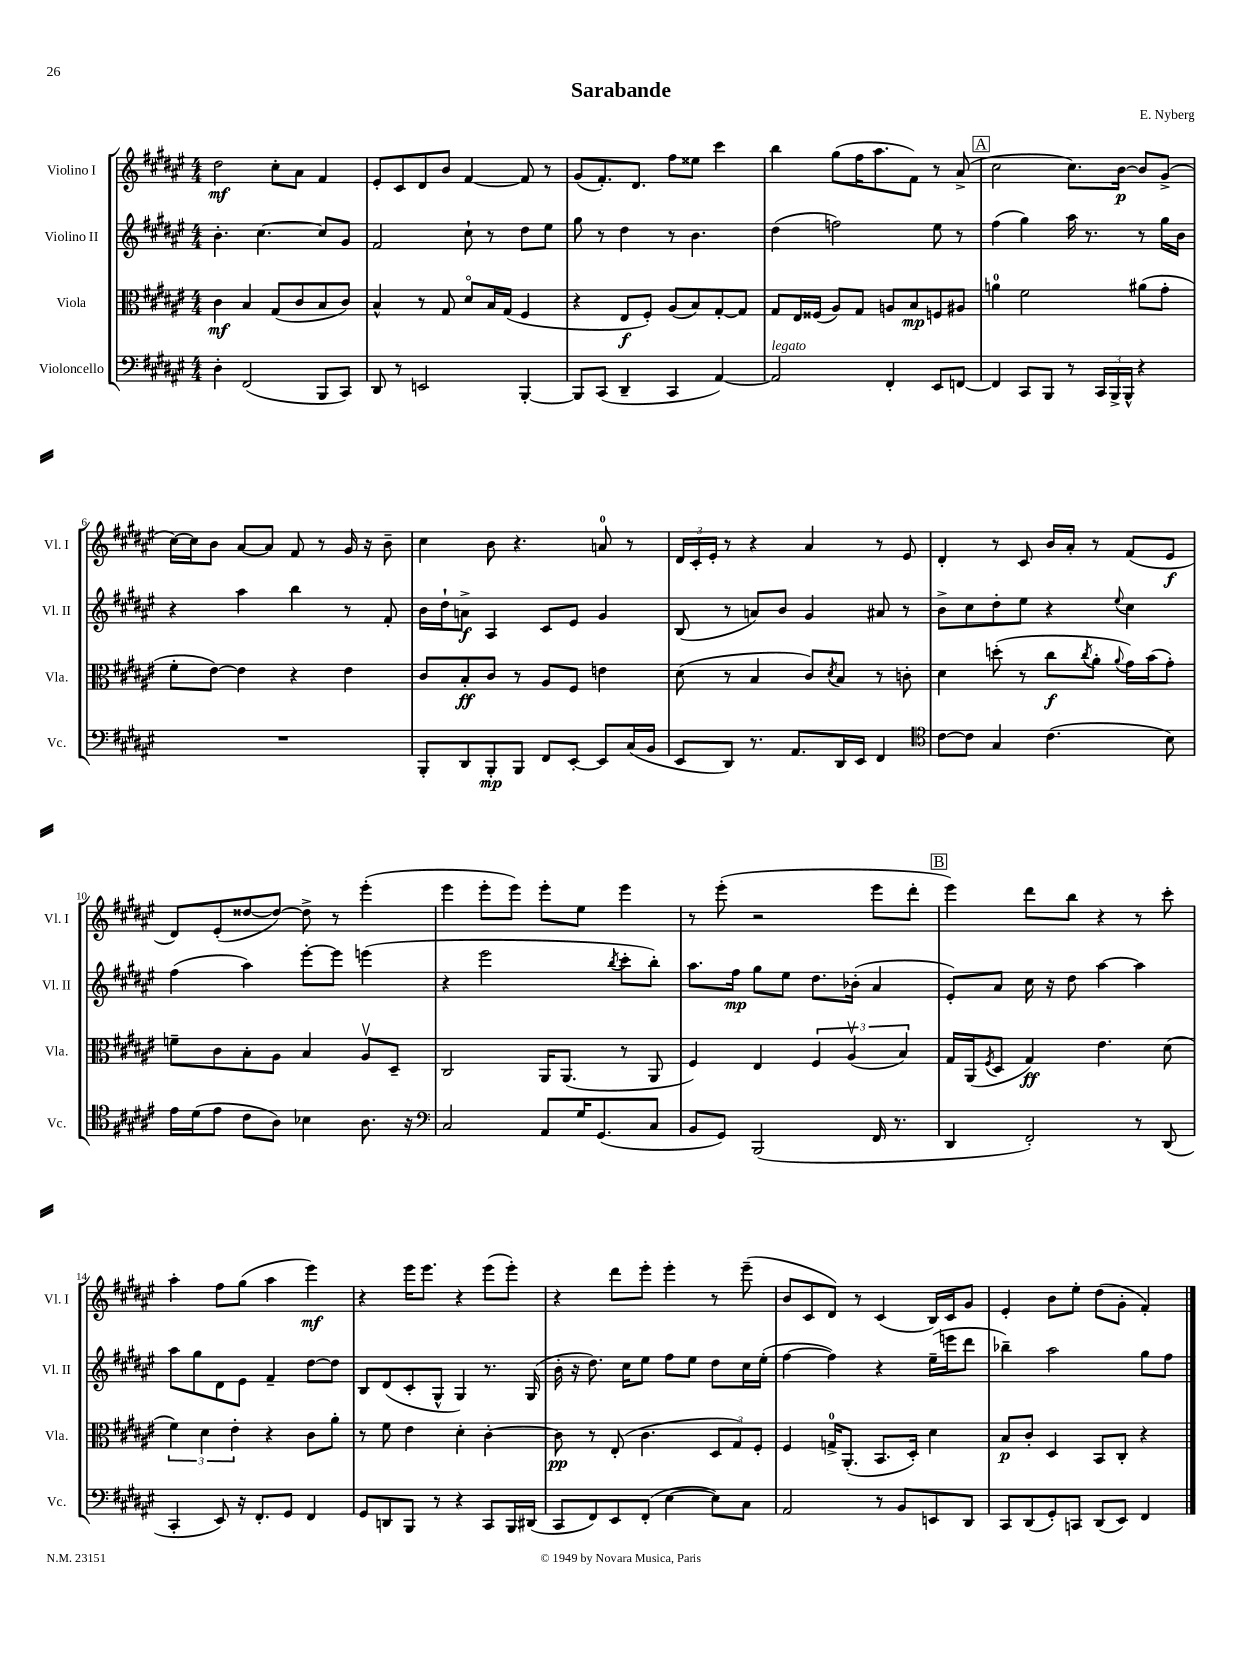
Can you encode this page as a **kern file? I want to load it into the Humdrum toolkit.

**kern	**dynam	**kern	**dynam	**kern	**dynam	**kern	**dynam
*part4	*part4	*part3	*part3	*part2	*part2	*part1	*part1
*staff4	*staff4	*staff3	*staff3	*staff2	*staff2	*staff1	*staff1
*I"Violoncello	*	*I"Viola	*	*I"Violino II	*	*I"Violino I	*
*I'Vc.	*	*I'Vla.	*	*I'Vl. II	*	*I'Vl. I	*
*clefF4	*	*clefC3	*	*clefG2	*	*clefG2	*
*k[f#c#g#d#a#e#]	*	*k[f#c#g#d#a#e#]	*	*k[f#c#g#d#a#e#]	*	*k[f#c#g#d#a#e#]	*
*M4/4	*	*M4/4	*	*M4/4	*	*M4/4	*
=1	=1	=1	=1	=1	=1	=1	=1
4D#'\	.	4c#\	mf	4.b'\	.	2dd#\	mf
(2FF#/	.	4B/	.	.	.	.	.
.	.	.	.	[4.cc#\	.	.	.
.	.	(8G#/L	.	.	.	8cc#'\L	.
.	.	8c#/	.	.	.	8a#\J	.
8BBB/L	.	8B/	.	8cc#/L]	.	4f#/	.
8CC#/J)	.	8c#/J)	.	8g#/J	.	.	.
=2	=2	=2	=2	=2	=2	=2	=2
8DD#/	.	4B^^/	.	2f#/	.	8e#'/L	.
8r	.	.	.	.	.	8c#/	.
2EEn/	.	8r	.	.	.	8d#/	.
.	.	8G#/	.	.	.	8b/J	.
.	.	8d#/L	.	8cc#`\	.	[4f#/	.
.	.	16B/L	.	8r	.	.	.
.	.	(16G#/JJ	.	.	.	.	.
[4BBB'/	.	4F#/	.	8dd#\L	.	8f#/]	.
.	.	.	.	8ee#\J	.	8r	.
=3	=3	=3	=3	=3	=3	=3	=3
8BBB/L]	.	4r	.	8gg#\	.	(8g#/L	.
(8CC#/J	.	.	.	8r	.	8.f#'/)	.
4DD#~/	.	8E#/L	f	4dd#\	.	.	.
.	.	.	.	.	.	8.d#/J	.
.	.	8F#'/J)	.	.	.	.	.
4CC#/	.	(8A#/L	.	8r	.	8ff#\L	.
.	.	8B/)	.	4.b\	.	8ee##X\J	.
[4AA#/)	.	[8G#'/	.	.	.	4ccc#\	.
.	.	8G#/J]	.	.	.	.	.
=4	=4	=4	=4	=4	=4	=4	=4
!LO:TX:a:i:t=legato	!	!	!	!	!	!	!
2AA#/]	.	8G#/L	.	(4dd#\	.	4bb\	.
.	.	16E#/L	.	.	.	.	.
.	.	(16F##X/JJ	.	.	.	.	.
.	.	8A#/L)	.	2ffn\)	.	(8gg#\L	.
.	.	8G#/J	.	.	.	16ff#\K	.
.	.	.	.	.	.	8.aa#\	.
4FF#'/	.	8An/L	.	.	.	.	.
.	.	8B/	mp	.	.	8f#\J)	.
8EE#/L	.	8Fn/	.	8ee#\	.	8r	.
[8FFn/J	.	8A#X/J	.	8r	.	(8a#^/	.
!!LO:REH:place=s1:t=A
=5	=5	=5	=5	=5	=5	=5	=5
4FF/]	.	4an\	.	(4ff#\	.	2cc#\	.
8CC#/L	.	2f#\	.	4gg#\)	.	.	.
8BBB/J	.	.	.	.	.	.	.
8r	.	.	.	16aa#\	.	8.cc#\L)	.
.	.	.	.	8.r	.	.	.
24CC#/LL	.	.	.	.	.	.	.
24BBB^/	.	.	.	.	.	.	.
.	.	.	.	.	.	[16b\Jk	p
24BBB^^/JJ	.	.	.	.	.	.	.
4r	.	(8a#X\L	.	8r	.	8b/L]	.
.	.	8g#'\J	.	16gg#\LL	.	(8g#^/J	.
.	.	.	.	16b\JJ	.	.	.
!!LO:LB:g=z
=6	=6	=6	=6	=6	=6	=6	=6
1r	.	8f#'\L	.	4r	.	[16cc#\LL)	.
.	.	.	.	.	.	16cc#\J]	.
.	.	[8e#\J)	.	.	.	8b\J	.
.	.	4e#\]	.	4aa#\	.	[8a#/L	.
.	.	.	.	.	.	8a#/J]	.
.	.	4r	.	4bb\	.	8f#/	.
.	.	.	.	.	.	8r	.
.	.	4e#\	.	8r	.	16g#/	.
.	.	.	.	.	.	16r	.
.	.	.	.	8f#'/	.	8b~\	.
=7	=7	=7	=7	=7	=7	=7	=7
8BBB'/L	.	8c#/L	.	16b\LL	.	4cc#\	.
.	.	.	.	16dd#`\J	.	.	.
8DD#/	.	8B'/	ff	8an^\J	f	.	.
8BBB'/	mp	8c#/J	.	4A#/	.	8b\	.
8BBB/J	.	8r	.	.	.	4.r	.
8FF#/L	.	8A#/L	.	8c#/L	.	.	.
[8EE#'/J	.	8F#/J	.	8e#/J	.	.	.
8EE#/L]	.	4en\	.	4g#/	.	8an/	.
(16C#/L	.	.	.	.	.	8r	.
16BB/JJ	.	.	.	.	.	.	.
=8	=8	=8	=8	=8	=8	=8	=8
8EE#/L	.	(8d#\	.	(8B/	.	24d#/LL	.
.	.	.	.	.	.	24c#'/	.
.	.	.	.	.	.	24e#'/JJ	.
8DD#/J)	.	8r	.	8r	.	8r	.
8.r	.	4B/	.	8an/L)	.	4r	.
.	.	.	.	8b/J	.	.	.
8.AA#/L	.	.	.	.	.	.	.
.	.	8c#/L)	.	4g#/	.	4a#/	.
.	.	8qd#/	.	.	.	.	.
16DD#/L	.	8B/J	.	.	.	.	.
16EE#/JJ	.	.	.	.	.	.	.
4FF#/	.	8r	.	8a#X/	.	8r	.
.	.	8cn'\	.	8r	.	8e#/	.
=9	=9	=9	=9	=9	=9	=9	=9
*clefC4	*	*	*	*	*	*	*
[8c#\L	.	4d#\	.	8b^\L	.	4d#'/	.
8c#\J]	.	.	.	8cc#\	.	.	.
4G#/	.	(8ddn'\	.	8dd#'\	.	8r	.
.	.	8r	.	8ee#\J	.	8c#/	.
(4.c#\	.	8cc#\L	f	4r	.	16b/LL	.
.	.	.	.	.	.	16a#'/JJ	.
.	.	8qcc#/	.	.	.	.	.
.	.	8a#'\J	.	.	.	8r	.
.	.	8qqa#/	.	8qqee#/	.	.	.
.	.	16g#\LL)	.	4cc#\	.	(8f#/L	.
.	.	(16b\J	.	.	.	.	.
8B\)	.	8g#'\J)	.	.	.	8e#/J	f
!!LO:LB:g=z
=10	=10	=10	=10	=10	=10	=10	=10
16e#\LL	.	8fn~\L	.	(4ff#\	.	8d#/L)	.
(16d#\J	.	.	.	.	.	.	.
8e#\J	.	8c#\	.	.	.	(8e#'/	.
8c#\L	.	8B'\	.	4aa#\)	.	[8dd##X/	.
8A#\J)	.	8A#\J	.	.	.	8dd##/J_)	.
4B-X\	.	4B/	.	[8eee#'\L	.	8dd##^\]	.
.	.	.	.	8eee#\J]	.	8r	.
8.A#\	.	8A#v/L	.	(4eeen\	.	(4eee#'\	.
.	.	8D#~/J	.	.	.	.	.
16r	.	.	.	.	.	.	.
=11	=11	=11	=11	=11	=11	=11	=11
*clefF4	*	*	*	*	*	*	*
2C#/	.	2C#/	.	4r	.	4eee#\	.
.	.	.	.	2eee#\	.	8eee#'\L	.
.	.	.	.	.	.	8eee#\J)	.
8AA#/L	.	16AA#/KL	.	.	.	8eee#'\L	.
.	.	(8.AA#/J	.	.	.	.	.
16G#/K	.	.	.	.	.	8ee#\J	.
(8.GG#/	.	.	.	.	.	.	.
.	.	.	.	8qbb/	.	.	.
.	.	8r	.	8ccc#'\L	.	4eee#\	.
8C#/J	.	8AA#/	.	8bb'\J)	.	.	.
=12	=12	=12	=12	=12	=12	=12	=12
8BB/L	.	4F#/)	.	8.aa#\L	.	8r	.
8GG#/J)	.	.	.	.	.	(8eee#'\	.
.	.	.	.	16ff#\Jk	mp	.	.
(2BBB/	.	4E#/	.	8gg#\L	.	2r	.
.	.	.	.	8ee#\J	.	.	.
.	.	6F#/	.	8.dd#\L	.	.	.
.	.	(6A#v/	.	.	.	.	.
.	.	.	.	(16b-X'\Jk	.	.	.
16FF#/	.	.	.	4a#/	.	8eee#\L	.
8.r	.	.	.	.	.	.	.
.	.	6B/)	.	.	.	.	.
.	.	.	.	.	.	8ddd#'\J	.
!!LO:REH:place=s1:t=B
=13	=13	=13	=13	=13	=13	=13	=13
4DD#/	.	16G#/LL	.	8e#'/L)	.	4eee#\)	.
.	.	(16AA#/J	.	.	.	.	.
.	.	8qF#/	.	.	.	.	.
.	.	8D#/J	.	8a#/J	.	.	.
2FF#'/)	.	4G#/)	ff	16cc#\	.	8ddd#\L	.
.	.	.	.	16r	.	.	.
.	.	.	.	8dd#\	.	8bb\J	.
.	.	4.e#\	.	[4aa#\	.	4r	.
8r	.	.	.	4aa#\]	.	8r	.
(8DD#/	.	(8d#\	.	.	.	8ccc#'\	.
!!LO:LB:g=z
=14	=14	=14	=14	=14	=14	=14	=14
4CC#'/	.	6f#\)	.	8aa#\L	.	4aa#'\	.
.	.	.	.	8gg#\	.	.	.
.	.	6d#\	.	.	.	.	.
8EE#/)	.	.	.	8d#\	.	8ff#\L	.
.	.	6e#'\	.	.	.	.	.
16r	.	.	.	8e#\J	.	(8gg#\J	.
8.FF#'/L	.	.	.	.	.	.	.
.	.	4r	.	4f#~/	.	4aa#\	.
8GG#/J	.	.	.	.	.	.	.
4FF#/	.	8c#\L	.	[8dd#\L	.	4eee#\)	mf
.	.	8a#'\J	.	8dd#\J]	.	.	.
=15	=15	=15	=15	=15	=15	=15	=15
8GG#/L	.	8r	.	8B/L	.	4r	.
8DDn/	.	8f#\	.	(8d#/	.	.	.
8BBB/J	.	4e#\	.	8c#'/	.	16eee#\KL	.
.	.	.	.	.	.	8.eee#\J	.
8r	.	.	.	8G#^^/J	.	.	.
4r	.	4d#'\	.	4G#/)	.	4r	.
8CC#/L	.	[4c#'\	.	8.r	.	(8eee#\L	.
16BBB/L	.	.	.	.	.	8eee#'\J)	.
(16DD#X/JJ	.	.	.	(16G#/	.	.	.
=16	=16	=16	=16	=16	=16	=16	=16
8CC#/L	.	8c#\]	pp	16b'\	.	4r	.
.	.	.	.	16r	.	.	.
8FF#/)	.	8r	.	8.dd#\)	.	.	.
8EE#/	.	(8E#'/	.	.	.	8ddd#\L	.
.	.	.	.	16cc#\KL	.	.	.
(8FF#'/J	.	4.c#\	.	8ee#\J	.	8eee#'\J	.
[4E#\	.	.	.	8ff#\L	.	4eee#'\	.
.	.	.	.	8ee#\J	.	.	.
8E#\L])	.	12D#/L	.	8dd#\L	.	8r	.
.	.	12G#/)	.	.	.	.	.
8C#\J	.	.	.	16cc#\L	.	(8eee#~\	.
.	.	12F#'/J	.	.	.	.	.
.	.	.	.	(16ee#'\JJ	.	.	.
=17	=17	=17	=17	=17	=17	=17	=17
2AA#/	.	4F#/	.	[4ff#\	.	8b/L	.
.	.	.	.	.	.	8c#/	.
.	.	16Gn^/KL	.	4ff#\])	.	8d#/J)	.
.	.	(8.AA#'/J	.	.	.	.	.
.	.	.	.	.	.	8r	.
8r	.	8.BB/L	.	4r	.	(4c#/	.
8BB/L	.	.	.	.	.	.	.
.	.	16D#'/Jk)	.	.	.	.	.
8EEn/	.	4d#\	.	(16ee#~\LL	.	16B/LL)	.
.	.	.	.	16eeen\J	.	16c#/J	.
8DD#/J	.	.	.	8ddd#\J	.	8g#/J	.
=18	=18	=18	=18	=18	=18	=18	=18
8CC#/L	.	8B/L	p	4bb-X~\)	.	4e#'/	.
(8DD#/	.	8c#'/J	.	.	.	.	.
8GG#'/)	.	4D#/	.	2aa#\	.	8b\L	.
8CCn/J	.	.	.	.	.	8ee#'\J	.
(8DD#/L	.	8BB/L	.	.	.	(8dd#\L	.
8EE#/J)	.	8C#'/J	.	.	.	8g#'\J	.
4FF#/	.	4r	.	8gg#\L	.	4f#'/)	.
.	.	.	.	8ff#\J	.	.	.
==	==	==	==	==	==	==	==
*-	*-	*-	*-	*-	*-	*-	*-
